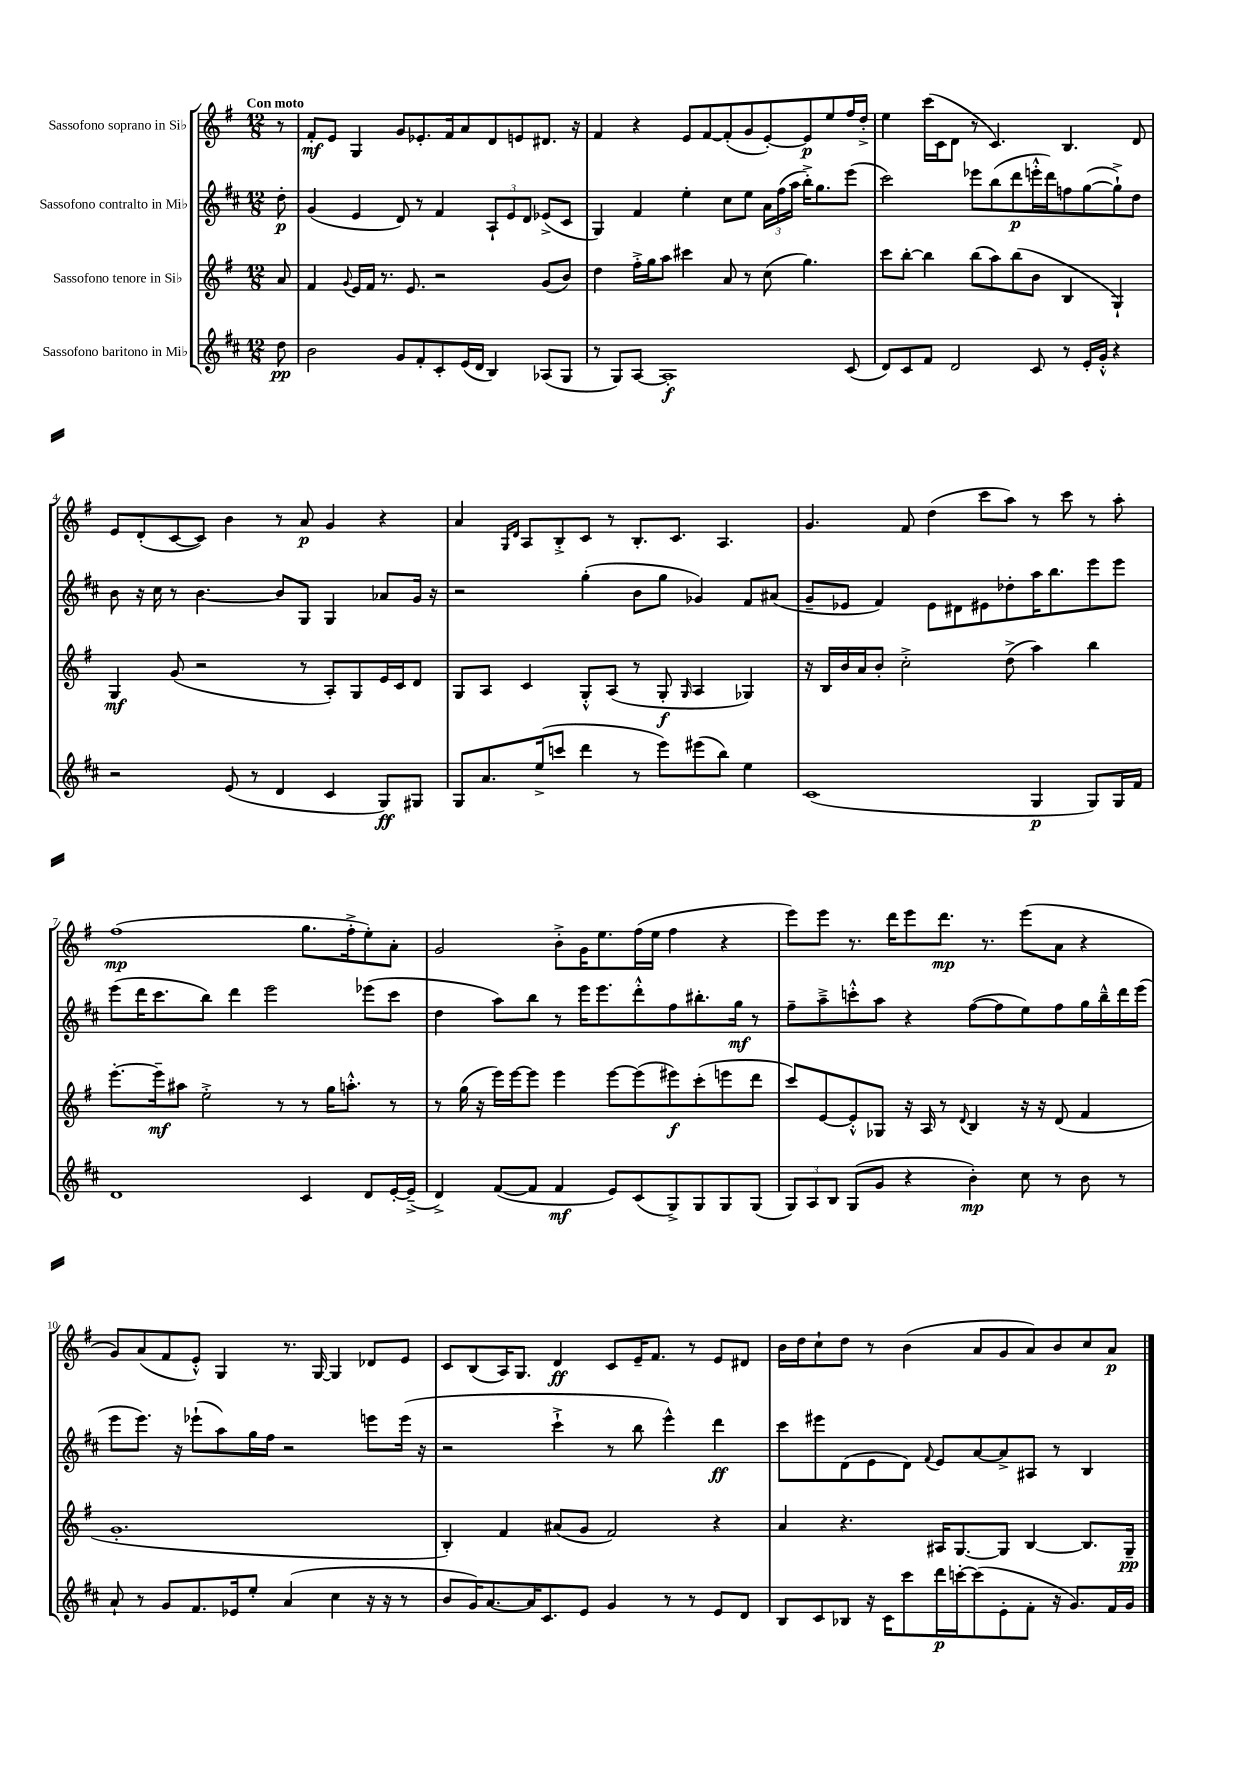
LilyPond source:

<<
\new StaffGroup <<
\new Staff = "s0" \with { instrumentName = "Sassofono soprano in Sib" } {
    \clef treble \key g \major \numericTimeSignature \time 12/8 \partial 8 \tempo "Con moto"
    \autoBeamOff r8 |
    fis'8[-.\mf e'8] g4 g'8[ ees'8.-. fis'16 a'8 d'8 e'8 dis'8.] r16 |
    fis'4 r4 e'8[ fis'8~ fis'8-.( g'8 e'8~-.) e'8\p e''8 fis''16 d''16]-.-> |
    e''4 c'''16[( c'16 d'8] r8 c'4.) b4. d'8 |
    e'8[ d'8-.( c'8~ c'8]) b'4 r8 a'8\p g'4 r4 |
    a'4 \grace { g16[ d'16] } a8[ b8-.-> c'8] r8 b8.[-. c'8.] a4. |
    g'4. fis'8 d''4( c'''8[ a''8]) r8 c'''8 r8 a''8-. |
    fis''1\mp( g''8.[ fis''16-.-> e''8-.) a'8]-. |
    g'2 b'8[-.-> g'16 e''8. fis''16( e''16] fis''4 r4 |
    e'''8[) e'''8] r8. d'''16[ e'''8 d'''8.]\mp r8. e'''8[( a'8] r4 |
    g'8[) a'8( fis'8 e'8]-.-^) g4 r8. g16~ g4 des'8[ e'8] |
    c'8[ b8( a16) g8.] d'4\ff c'8[ e'16-- fis'8.] r8 e'8[ dis'8] |
    b'16[ d''16 c''8-! d''8] r8 b'4( a'8[ g'8 a'8) b'8 c''8 a'8]\p \bar "|." |
}
\new Staff = "s1" \with { instrumentName = "Sassofono contralto in Mib" } {
    \clef treble \key d \major \numericTimeSignature \time 12/8 \partial 8
    \autoBeamOff d''8-.\p |
    g'4( e'4 d'8) r8 fis'4 \tuplet 3/2 { a8[-! e'8 d'8] } ees'8[->( cis'8] |
    g4) fis'4 e''4-. cis''8[ e''8] \tuplet 3/2 { a'16[ fis''16( a''16] } b''16[-.->) g''8. e'''8]( |
    cis'''2) ees'''8[ b''8( d'''8\p e'''16-.-^ d'''16) f''8 g''8~( g''8-!->) d''8] |
    b'8 r16 cis''16 r8 b'4.~ b'8[ g8] g4 aes'8[ g'16] r16 |
    r2 g''4-.( b'8[ g''8] ges'4) fis'8[ ais'8]( |
    g'8[-- ees'8] fis'4) ees'8[ dis'8 eis'8 des''8-. a''16 b''8. e'''8 e'''8] |
    e'''8[( d'''16 cis'''8. b''8]) d'''4 e'''2 ees'''8[( cis'''8] |
    d''4 a''8[) b''8] r8 e'''16[ e'''8. d'''8-.-^ fis''8 bis''8.-. g''16]\mf r8 |
    fis''8[-- a''8---> c'''8-.-^ a''8] r4 fis''8[~( fis''8 e''8) fis''8 g''16 b''16---^ d'''16 e'''16]( |
    e'''8[ e'''8.]) r16 ees'''8[-!( a''8) g''16 fis''16] r2 e'''8[ e'''16]( r16 |
    r2 cis'''4-!-> r8 b''8 e'''4-^) d'''4\ff |
    cis'''8[ eis'''8 d'8( e'8 d'8]) \appoggiatura { fis'8 } e'8[ a'8~ a'8-> ais8] r8 b4 \bar "|." |
}
\new Staff = "s2" \with { instrumentName = "Sassofono tenore in Sib" } {
    \clef treble \key g \major \numericTimeSignature \time 12/8 \partial 8
    \autoBeamOff a'8 |
    fis'4 \appoggiatura { g'8 } e'16[ fis'16] r8. e'8. r2 g'8[( b'8]) |
    d''4 fis''16[-.-> g''16 a''8] cis'''4 a'8 r8 c''8( g''4.) |
    c'''8[ b''8]~-. b''4 b''8[( a''8) b''8( b'8] b4 g4-!) |
    g4\mf g'8( r2 r8 a8[-.) g8 e'16 c'16 d'8] |
    g8[ a8] c'4 g8[-.-^ a8]( r8 g8-.\f \grace { g16 } a4 ges4) |
    r16 b16[ b'16 a'16 b'8]-. c''2-.-> d''8->( a''4) b''4 |
    e'''8.[~-. e'''16--\mf ais''8] e''2-.-> r8 r8 g''16[ a''8.]-.-^ r8 |
    r8 g''16( r16 e'''16[) e'''16~ e'''8] e'''4 e'''8[~ e'''8( eis'''8\f) c'''8-.( e'''8 d'''8] |
    c'''8[) e'8~ e'8-.-^ ges8] r16 a16 r8 \appoggiatura { d'8 } b4 r16 r16 d'8( fis'4 |
    g'1.-. |
    b4-.) fis'4 ais'8[( g'8] fis'2) r4 |
    a'4 r4. ais16[ g8.~ g8] b4~ b8.[ g16]--\pp \bar "|." |
}
\new Staff = "s3" \with { instrumentName = "Sassofono baritono in Mib" } {
    \clef treble \key d \major \numericTimeSignature \time 12/8 \partial 8
    \autoBeamOff d''8\pp |
    b'2 g'8[ fis'8-. cis'8-. e'16( d'16] b4) aes8[( g8] |
    r8 g8[) a8]~ a1-.\f cis'8( |
    d'8[) cis'8 fis'8] d'2 cis'8 r8 e'16[-. g'16]-.-^ r4 |
    r2 e'8( r8 d'4 cis'4 g8[\ff) gis8] |
    g8[ a'8. e''16->( c'''8] d'''4 r8 e'''8[) eis'''8( b''8]) e''4 |
    cis'1( g4\p g8[) g16 fis'16] |
    d'1 cis'4 d'8[ e'16~-. e'16]--->( |
    d'4->) fis'8[~( fis'8] fis'4\mf e'8[) cis'8( g8->) g8 g8 g8]( |
    \tuplet 3/2 { g8[) a8 b8] } g8[( g'8] r4 b'4-.\mp) cis''8 r8 b'8 r8 |
    a'8-! r8 g'8[ fis'8. ees'16 e''8]-. a'4( cis''4 r16 r16 r8 |
    b'8[ g'16) a'8.~ a'16 cis'8. e'8] g'4 r8 r8 e'8[ d'8] |
    b8[ cis'8 bes8] r16 cis'16[ cis'''8 d'''16\p c'''16~-. c'''8( e'8-. fis'8]-. r16 g'8.[) fis'16 g'16] \bar "|." |
}
>>
>>
